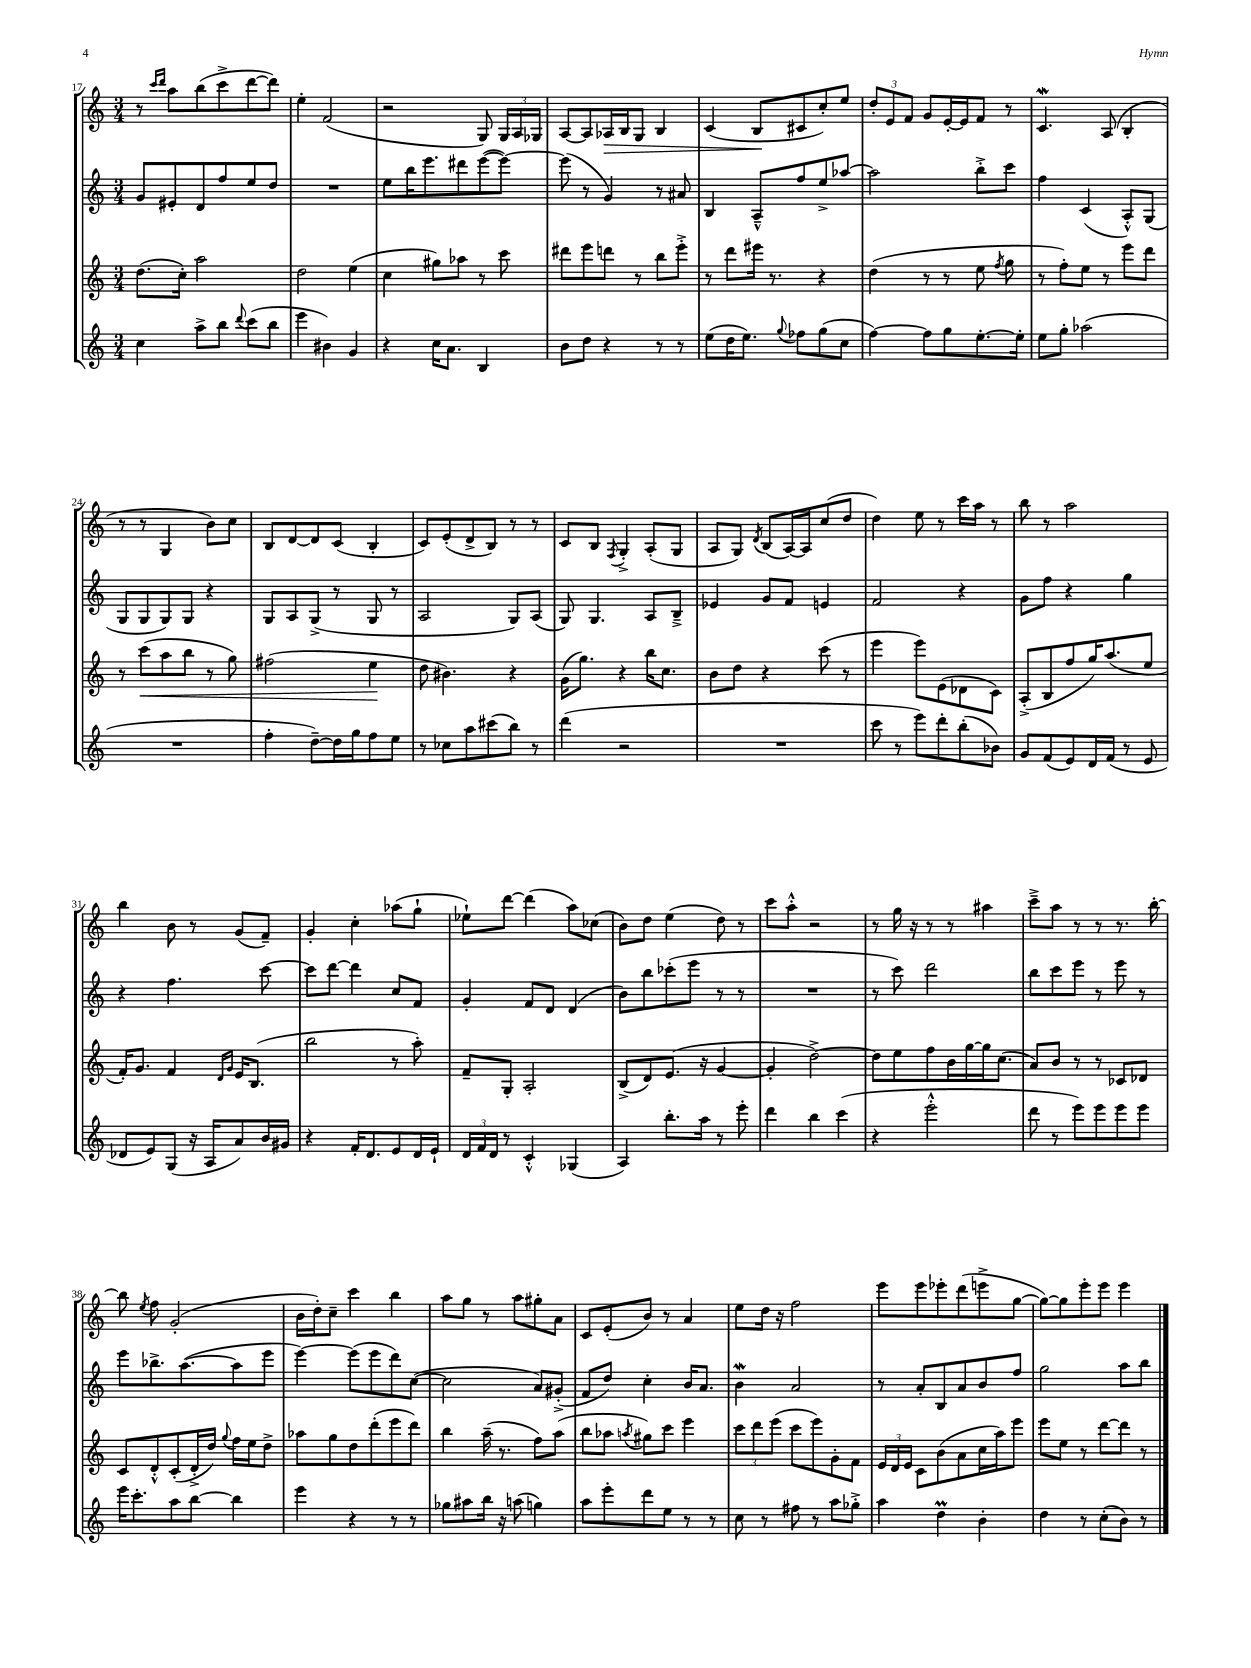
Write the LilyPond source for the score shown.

<<
\new StaffGroup <<
\new Staff = "s0" {
    \clef treble \key c \major \numericTimeSignature \time 3/4
    \autoBeamOff r8 \grace { c'''16[ d'''16] } a''8[ b''8( c'''8-> d'''8~ d'''8]) |
    e''4-. f'2( |
    r2 g8) \tuplet 3/2 { g16[ a16 ges16] } |
    a8[~ a8 aes16\> b16 g8] b4 |
    c'4( b8[\! cis'8 c''8-.) e''8] |
    \tuplet 3/2 { d''8[-. e'8 f'8] } g'8[ e'16~-. e'16 f'8] r8 |
    c'4.\mordent a8( b4-. |
    r8 r8 g4 b'8[) c''8] |
    b8[ d'8~ d'8 c'8]( b4-. |
    c'8[) e'8-.( d'8-> b8]) r8 r8 |
    c'8[ b8] \acciaccatura { f8 } g4-.-> a8[-.( g8] |
    a8[ g8]) \acciaccatura { d'8 } b8[( a16~) a16 c''8( d''8] |
    d''4) e''8 r8 c'''16[ a''16] r8 |
    b''8 r8 a''2 |
    b''4 b'8 r8 g'8[( f'8]--) |
    g'4-. c''4-. aes''8[( g''8]-! |
    ees''8[-!) d'''8]~ d'''4( a''8[) ces''8]( |
    b'8[) d''8] e''4( d''8) r8 |
    c'''8[ a''8]-.-^ r2 |
    r8 g''16 r16 r8 r8 ais''4 |
    c'''8[---> a''8] r8 r8 r8. b''16~-. |
    b''8 \acciaccatura { e''8 } f''8 g'2-.( |
    b'16[ d''16-.) c''8]-- c'''4 b''4 |
    a''8[ g''8] r8 a''8[ gis''8-. a'8] |
    c'8[ e'8-.( b'8]) r8 a'4 |
    e''8[ d''16] r16 f''2 |
    e'''8[ e'''8 ees'''8-. d'''8( e'''8-> g''8]~ |
    g''8[~) g''8 e'''8-. e'''8] e'''4 \bar "|." |
}
\new Staff = "s1" {
    \clef treble \key c \major \numericTimeSignature \time 3/4
    \autoBeamOff g'8[ eis'8-. d'8 f''8 e''8 d''8] |
    R2. |
    e''8[ b''16 e'''8. dis'''8 e'''8~( e'''8]~) |
    e'''8( r8 g'4) r8 ais'8 |
    b4 a8[---^ f''8 e''8-> aes''8]~ |
    aes''2 b''8[-.-> c'''8] |
    f''4 c'4( a8[-.-^) g8]( |
    g8[ g8 g8) g8] r4 |
    g8[ a8 g8]->( r8 g8 r8 |
    a2 g8[) a8]( |
    g8) g4. a8[ b8]---> |
    ees'4 g'8[ f'8] e'4 |
    f'2 r4 |
    g'8[ f''8] r4 g''4 |
    r4 f''4. c'''8~ |
    c'''8[ d'''8]~ d'''4 c''8[ f'8] |
    g'4-. f'8[ d'8] d'4( |
    b'8[) b''8 ces'''8-.( e'''8] r8 r8 |
    R2. |
    r8 c'''8) d'''2 |
    b''8[ c'''8 e'''8] r8 e'''8 r8 |
    e'''8[ bes''8.-> a''8.~( a''8 e'''8] |
    e'''4~) e'''8[( e'''8 d'''8) c''8]~( |
    c''2 a'8[) gis'8]-.->( |
    f'8[ d''8]) c''4-. b'16[ a'8.] |
    b'4\mordent a'2 |
    r8 a'8[-. b8 a'8 b'8 f''8] |
    g''2 a''8[ b''8] \bar "|." |
}
\new Staff = "s2" {
    \clef treble \key c \major \numericTimeSignature \time 3/4
    \autoBeamOff d''8.[( c''16]-.) a''2 |
    d''2 e''4( |
    c''4 gis''8[) aes''8] r8 c'''8 |
    dis'''8[ e'''8 d'''8] r8 b''8[ e'''8]-.-> |
    r8 d'''8[ eis'''16] r8. r4 |
    d''4( r8 r8 e''8 \acciaccatura { f''8 } g''8 |
    r8 f''8[-.) e''8] r8 e'''8[ d'''8] |
    r8 c'''8[\<( a''8 b''8] r8 g''8) |
    fis''2( e''4\! |
    d''8 bis'4.) r4 |
    g'16[( g''8.]) r4 b''16[ c''8.] |
    b'8[ d''8] r4 c'''8( r8 |
    e'''4 e'''8[) e'8( des'8 c'8]) |
    a8[-.->( b8 f''8 g''16) a''8.( e''8] |
    f'16[-.) g'8.] f'4 \grace { d'16[ g'16] } e'16[ b8.]( |
    b''2 r8 a''8-.) |
    f'8[-- g8]-. a2-. |
    b8[->( d'8) e'8.]( r16 g'4~ |
    g'4-. d''2~->) |
    d''8[ e''8 f''8 b'16 g''16~ g''16 c''8.]( |
    a'8[) b'8] r8 r8 ces'8[ des'8] |
    c'8[ d'8-.-^ c'8-.( d'16-.-> d''16]) \appoggiatura { g''8 } f''16[ e''16 d''8]-> |
    aes''8[ g''8 d''8 d'''8-.( e'''8 d'''8]) |
    b''4 a''16--( r8. f''8[) a''8]( |
    b''8[ aes''8] \acciaccatura { a''8 } gis''8[) c'''8] e'''4 |
    \tuplet 3/2 { c'''8[ d'''8 e'''8]( } c'''8[ e'''8) g'8-. f'8] |
    \tuplet 3/2 { e'16[ d'16 e'16] } c'8[ b'8( a'8 c''16 a''16) e'''8] |
    e'''8[ e''8] r8 d'''8[~ d'''8] r8 \bar "|." |
}
\new Staff = "s3" {
    \clef treble \key c \major \numericTimeSignature \time 3/4
    \autoBeamOff c''4 a''8[-> b''8] \appoggiatura { d'''8 } c'''8[( b''8] |
    e'''4 bis'4) g'4 |
    r4 c''16[ a'8.] b4 |
    b'8[ d''8] r4 r8 r8 |
    e''8[( d''16 e''8.]) \appoggiatura { g''8 } fes''8[ g''8( c''8] |
    f''4~) f''8[ g''8 e''8.~-. e''16]-. |
    e''8[ g''8]-. aes''2( |
    R2. |
    f''4-. d''8[~--) d''16 g''16 f''8 e''8] |
    r8 ces''8[ a''8 cis'''8( b''8]) r8 |
    d'''4( r2 |
    R2. |
    c'''8 r8 e'''8[) d'''8-. b''8-.( bes'8]) |
    g'8[ f'8( e'8) d'16 f'16]( r8 e'8 |
    des'8[ e'8) g8]( r16 a16[ a'8) b'16 gis'16] |
    r4 f'16[-. d'8. e'8 d'16 e'16]-! |
    \tuplet 3/2 { d'16[ f'16 d'16] } r8 c'4-.-^ ges4( |
    a4) b''8.[-. a''16] r8 e'''8-. |
    d'''4 b''4 c'''4( |
    r4 e'''2-.-^ |
    d'''8 r8 e'''8[) e'''8 e'''8 e'''8] |
    e'''16[ c'''8.-. a''8 b''8]~ b''4 |
    e'''4 r4 r8 r8 |
    ges''8[ ais''8 b''16] r16 a''8( g''4) |
    a''8[ e'''8-. d'''8 e''8] r8 r8 |
    c''8 r8 fis''8 r8 a''8[ ges''8]-.-> |
    a''4 d''4\prall b'4-. |
    d''4 r8 c''8[-.( b'8]) r8 \bar "|." |
}
>>
>>
\layout { \context { \Score currentBarNumber = #17 } }
